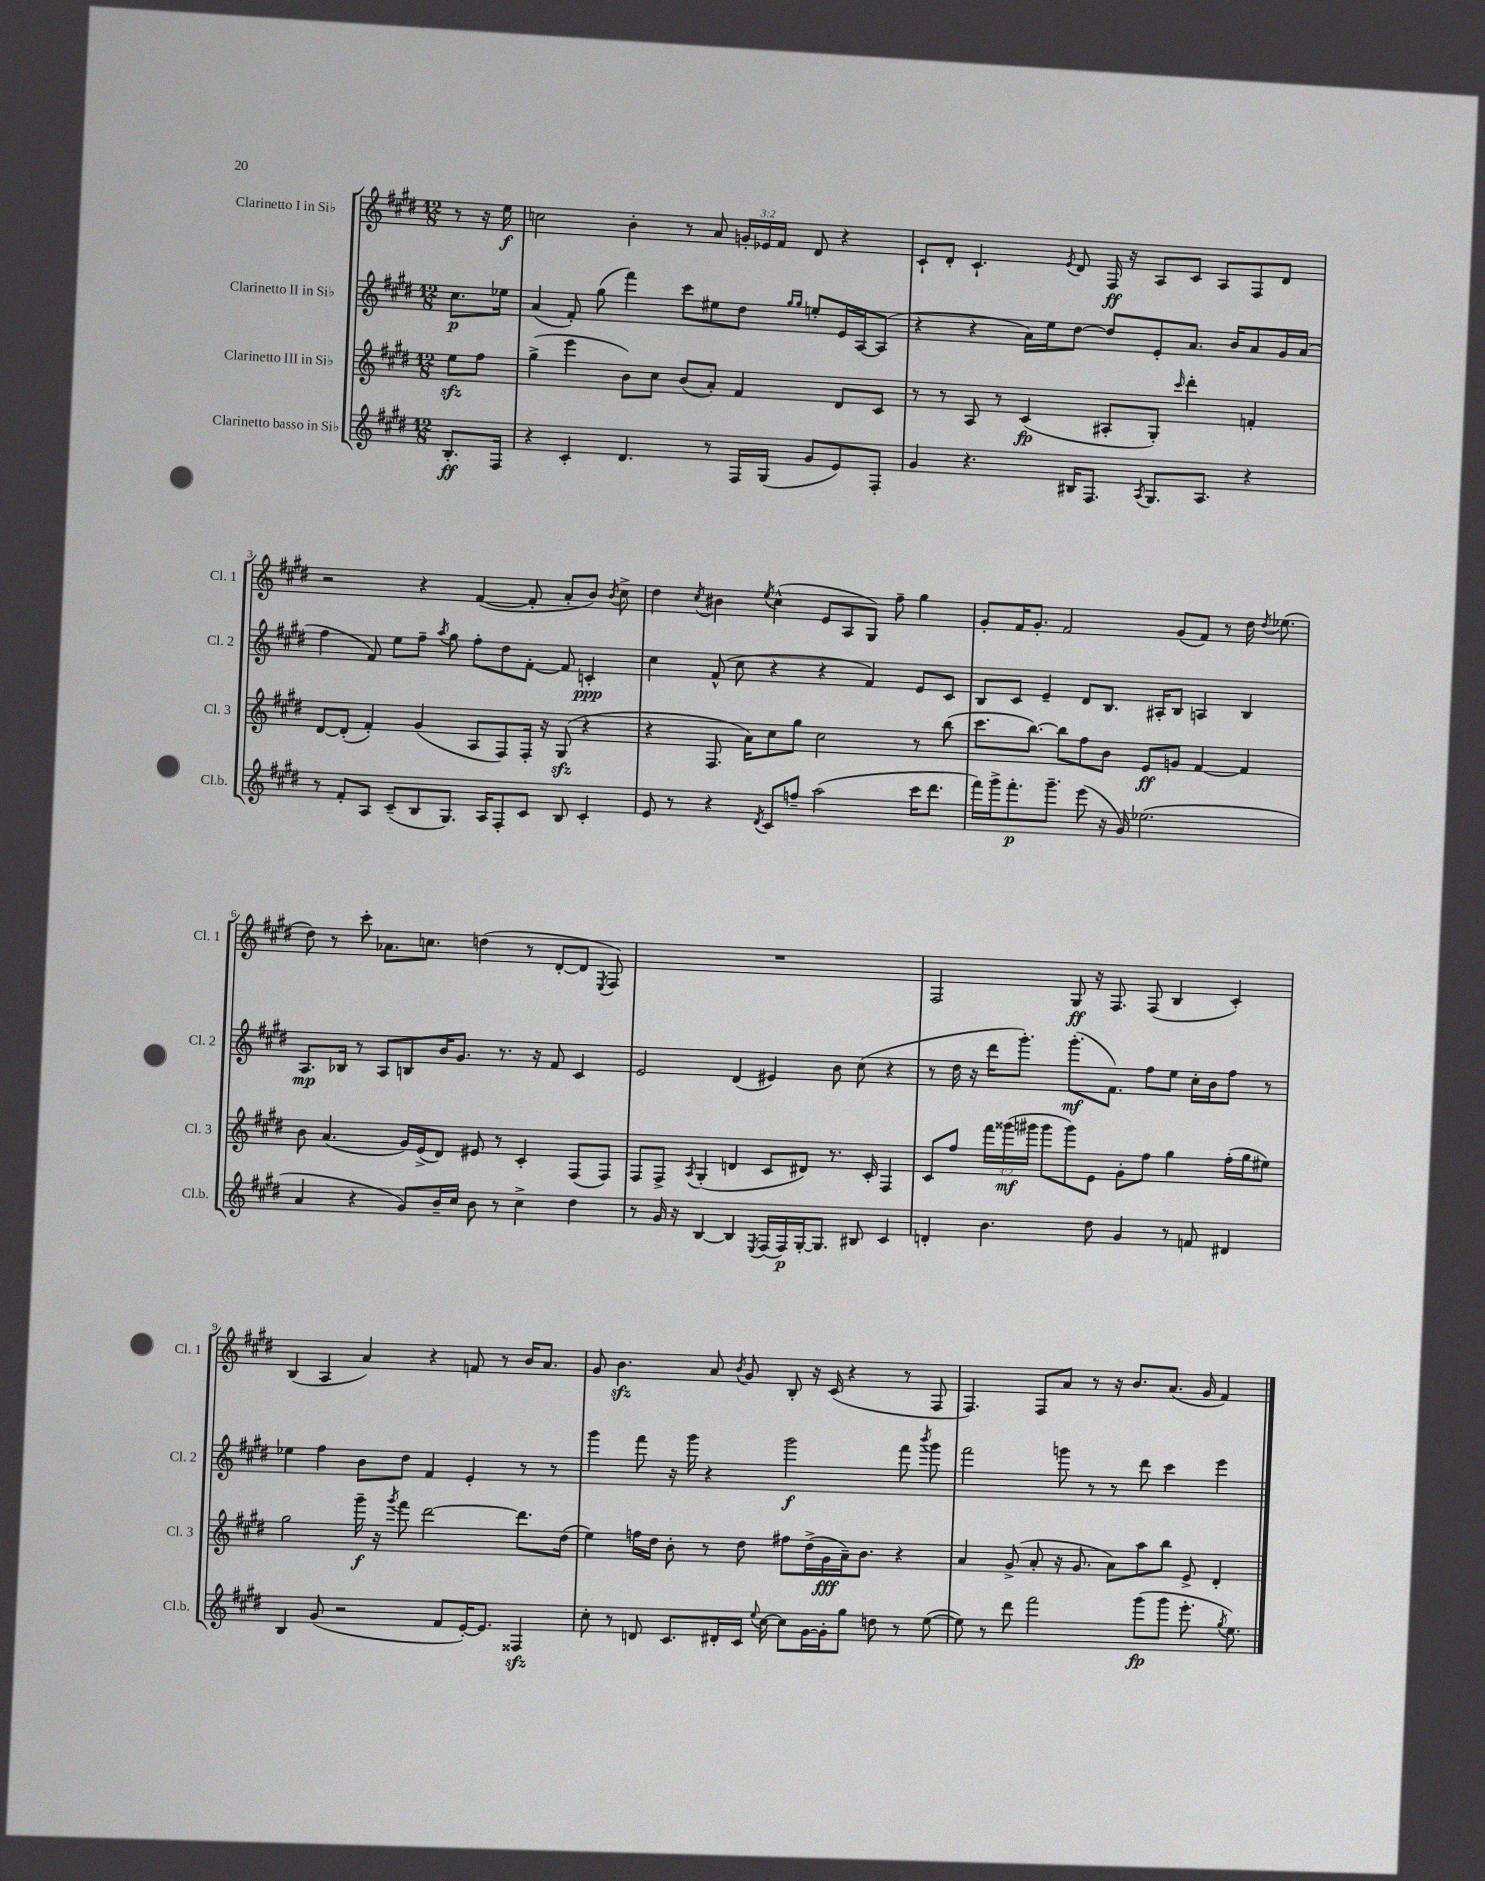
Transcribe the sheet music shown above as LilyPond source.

<<
\new StaffGroup <<
\new Staff = "s0" \with { instrumentName = "Clarinetto I in Sib" shortInstrumentName = "Cl. 1" } {
    \clef treble \key e \major \numericTimeSignature \time 12/8 \override Staff.TupletNumber.text = #tuplet-number::calc-fraction-text \partial 4
    \autoBeamOff r8 r16 e''16\f |
    c''2 b'4-. r8 a'8 \tuplet 3/2 { g'16[-. ees'16 fis'16] } dis'8 r4 |
    cis'8[-! dis'8]-. cis'4.-! \acciaccatura { e'8 } dis'8 fis16\ff r16 a8[ cis'8] a8[ fis8 dis'8] |
    r2 r4 fis'4~( fis'8-. a'8[-. b'8]) \acciaccatura { b'8 } cis''8-> |
    dis''4 \acciaccatura { cis''8 } bis'4 \acciaccatura { e''8 } cis''4-^( e'8[ a8 gis8]) fis''8-- gis''4 |
    gis'8[-. fis'16 gis'8.]-. fis'2 gis'8[( fis'8]) r8 dis''16 \acciaccatura { dis''8 } ees''8.( |
    dis''8) r8 cis'''8-. aes'8.[ c''8.] d''4( r8 dis'8[~-. dis'8] \acciaccatura { e8 } fis8) |
    R1. |
    fis2 gis8\ff r16 fis8. fis8( b4 cis'4-.) |
    b4( a4 a'4) r4 f'8 r8 b'16[ a'8.] |
    gis'8 b'4.\sfz a'8 \acciaccatura { b'8 } gis'8 b8-. r16 cis'16( r4 r8 fis8 |
    fis4.) fis8[ a'8] r8 r16 b'8.[ a'8.]( gis'16 fis'4) \bar "|." |
}
\new Staff = "s1" \with { instrumentName = "Clarinetto II in Sib" shortInstrumentName = "Cl. 2" } {
    \clef treble \key e \major \numericTimeSignature \time 12/8 \partial 4
    \autoBeamOff cis''8.[\p ees''16] |
    a'4( fis'8-.) gis''8( fis'''4) cis'''8[ eis''8 dis''8] \grace { gis''16[ gis''16] } e''8[-. e'16 a16~ a8]( |
    r4 r4 a'16[) e''16 dis''8]~ dis''8[ e'8-. a'8.] b'16[ a'8 gis'16 a'16]( |
    fis''4 fis'8) e''8[ fis''8]-- \acciaccatura { a''8 } gis''8 fis''8[-. dis''8 fis'8]~-. fis'8 c'4-.\ppp |
    cis''4 fis'8-^( cis''8 r4 r4 fis'4) e'8[ cis'8] |
    b8[ cis'8] e'4-- dis'8[ b8.] ais16[-. b8] a4 b4 |
    a8.[\mp bes16] r8 a8[ b8 b'16 gis'8.] r8. r16 fis'8 cis'4 |
    e'2 dis'4( eis'4) b'8 cis''8( r4 |
    r8 dis''16 r16 dis'''16[ gis'''8.]-.) gis'''8.[-.\mf( fis'8.]) fis''8[ e''8] cis''16[-. b'16 fis''8] r8 |
    ees''4 fis''4 b'8[ dis''8] fis'4 e'4-. r8 r8 |
    gis'''4 fis'''8 r16 gis'''16 r4 gis'''2\f fis'''8 \acciaccatura { b'''8 } gis'''8 |
    fis'''2 g'''8 r8 r8 dis'''8 cis'''4 e'''4 \bar "|." |
}
\new Staff = "s2" \with { instrumentName = "Clarinetto III in Sib" shortInstrumentName = "Cl. 3" } {
    \clef treble \key e \major \numericTimeSignature \time 12/8 \override Staff.TupletNumber.text = #tuplet-number::calc-fraction-text \partial 4
    \autoBeamOff e''8[\sfz fis''8] |
    gis''4->( e'''4 b'8[) cis''8] b'8[( a'8]-.) fis'4 dis'8[ cis'8] |
    r8 r8 a8 r8 cis'4\fp( ais8[-. gis8]-.) \grace { cis'''16 } dis'''4-. f'4-. |
    dis'8[~ dis'8]-.( fis'4-.) gis'4( a8[ fis8) fis16]-. r16 gis8\sfz( r4 |
    r4 fis8. a'16[) cis''8 gis''8] cis''2 r8 b''8( |
    cis'''8.[ b''8.]~) b''8[ fis''8 b'8] e'8[\ff g'8] fis'4~ fis'4 |
    b'8 a'4.( gis'16[) e'16->( dis'8]) eis'8 r8 cis'4-. fis8[( fis8]) |
    fis8[ fis8]-> \acciaccatura { a8 } gis4-.( d'4 cis'8[ dis'8]) r8. cis'16-. fis4 |
    cis'8[ fis''8] \tuplet 3/2 { fis'''16[ gisis'''16\mf( gis'''16] } gis'''8[ gis'''8) e'8] gis'8[-. fis''8] gis''4 fis''16[-.( gis''16 eis''8]) |
    gis''2 gis'''16--\f r16 \acciaccatura { gis'''8 } fis'''8 dis'''2~ dis'''8.[ dis''16]( |
    e''4) f''16[ dis''16] b'8-. r8 dis''8 fis''8[ dis''16->( gis'16\fff a'16--) b'8.] r4 |
    a'4 gis'8->( a'8-. r16 gis'8. a'8[) a''8 b''8] e'8-> dis'4-. \bar "|." |
}
\new Staff = "s3" \with { instrumentName = "Clarinetto basso in Sib" shortInstrumentName = "Cl.b." } {
    \clef treble \key e \major \numericTimeSignature \time 12/8 \partial 4
    \autoBeamOff b8.[-.\ff fis16] |
    r4 cis'4-. dis'4. r8 fis16[ gis16]( gis'8[ e'8) fis8]-. |
    gis'4 r4. bis16[ fis8.] \acciaccatura { a8 } gis8.[ a8.] r4 |
    r8 fis'8[-. a8] cis'8[--( b8 gis8.]) a16[ fis8-. cis'8] b8 cis'4-. |
    e'8 r8 r4 \acciaccatura { dis'8 } cis'8[ f''8]-- a''2( cis'''16[ dis'''8.] |
    fis'''16[) gis'''16-> fis'''8.-.\p gis'''8.]-- e'''8( r16 gis'16) ees''2.( |
    a'4 r4 gis'8[) b'16-- cis''16] b'8 r8 cis''4-> dis''4 |
    r8 gis'16 r16 b4~ b4 \acciaccatura { e8 } fis16[( fis16\p) gis16~-. gis8.] bis8 cis'4 |
    d'4-. b'4. dis''8 gis'4 r8 f'8 dis'4 |
    b4 gis'8( r2 fis'8[ e'16~-.) e'8.] fisis4\sfz |
    cis''8-. r8 d'8 cis'8.[ dis'16-. cis'16] \appoggiatura { e''8 } cis''16~ cis''8[ gis'16~ gis'16-. gis''8] d''8 r8 e''8~( |
    e''8) r8 dis'''8 fis'''2 gis'''8[\fp( gis'''8] e'''8.-. \acciaccatura { gis''8 } e''8.) \bar "|." |
}
>>
>>
